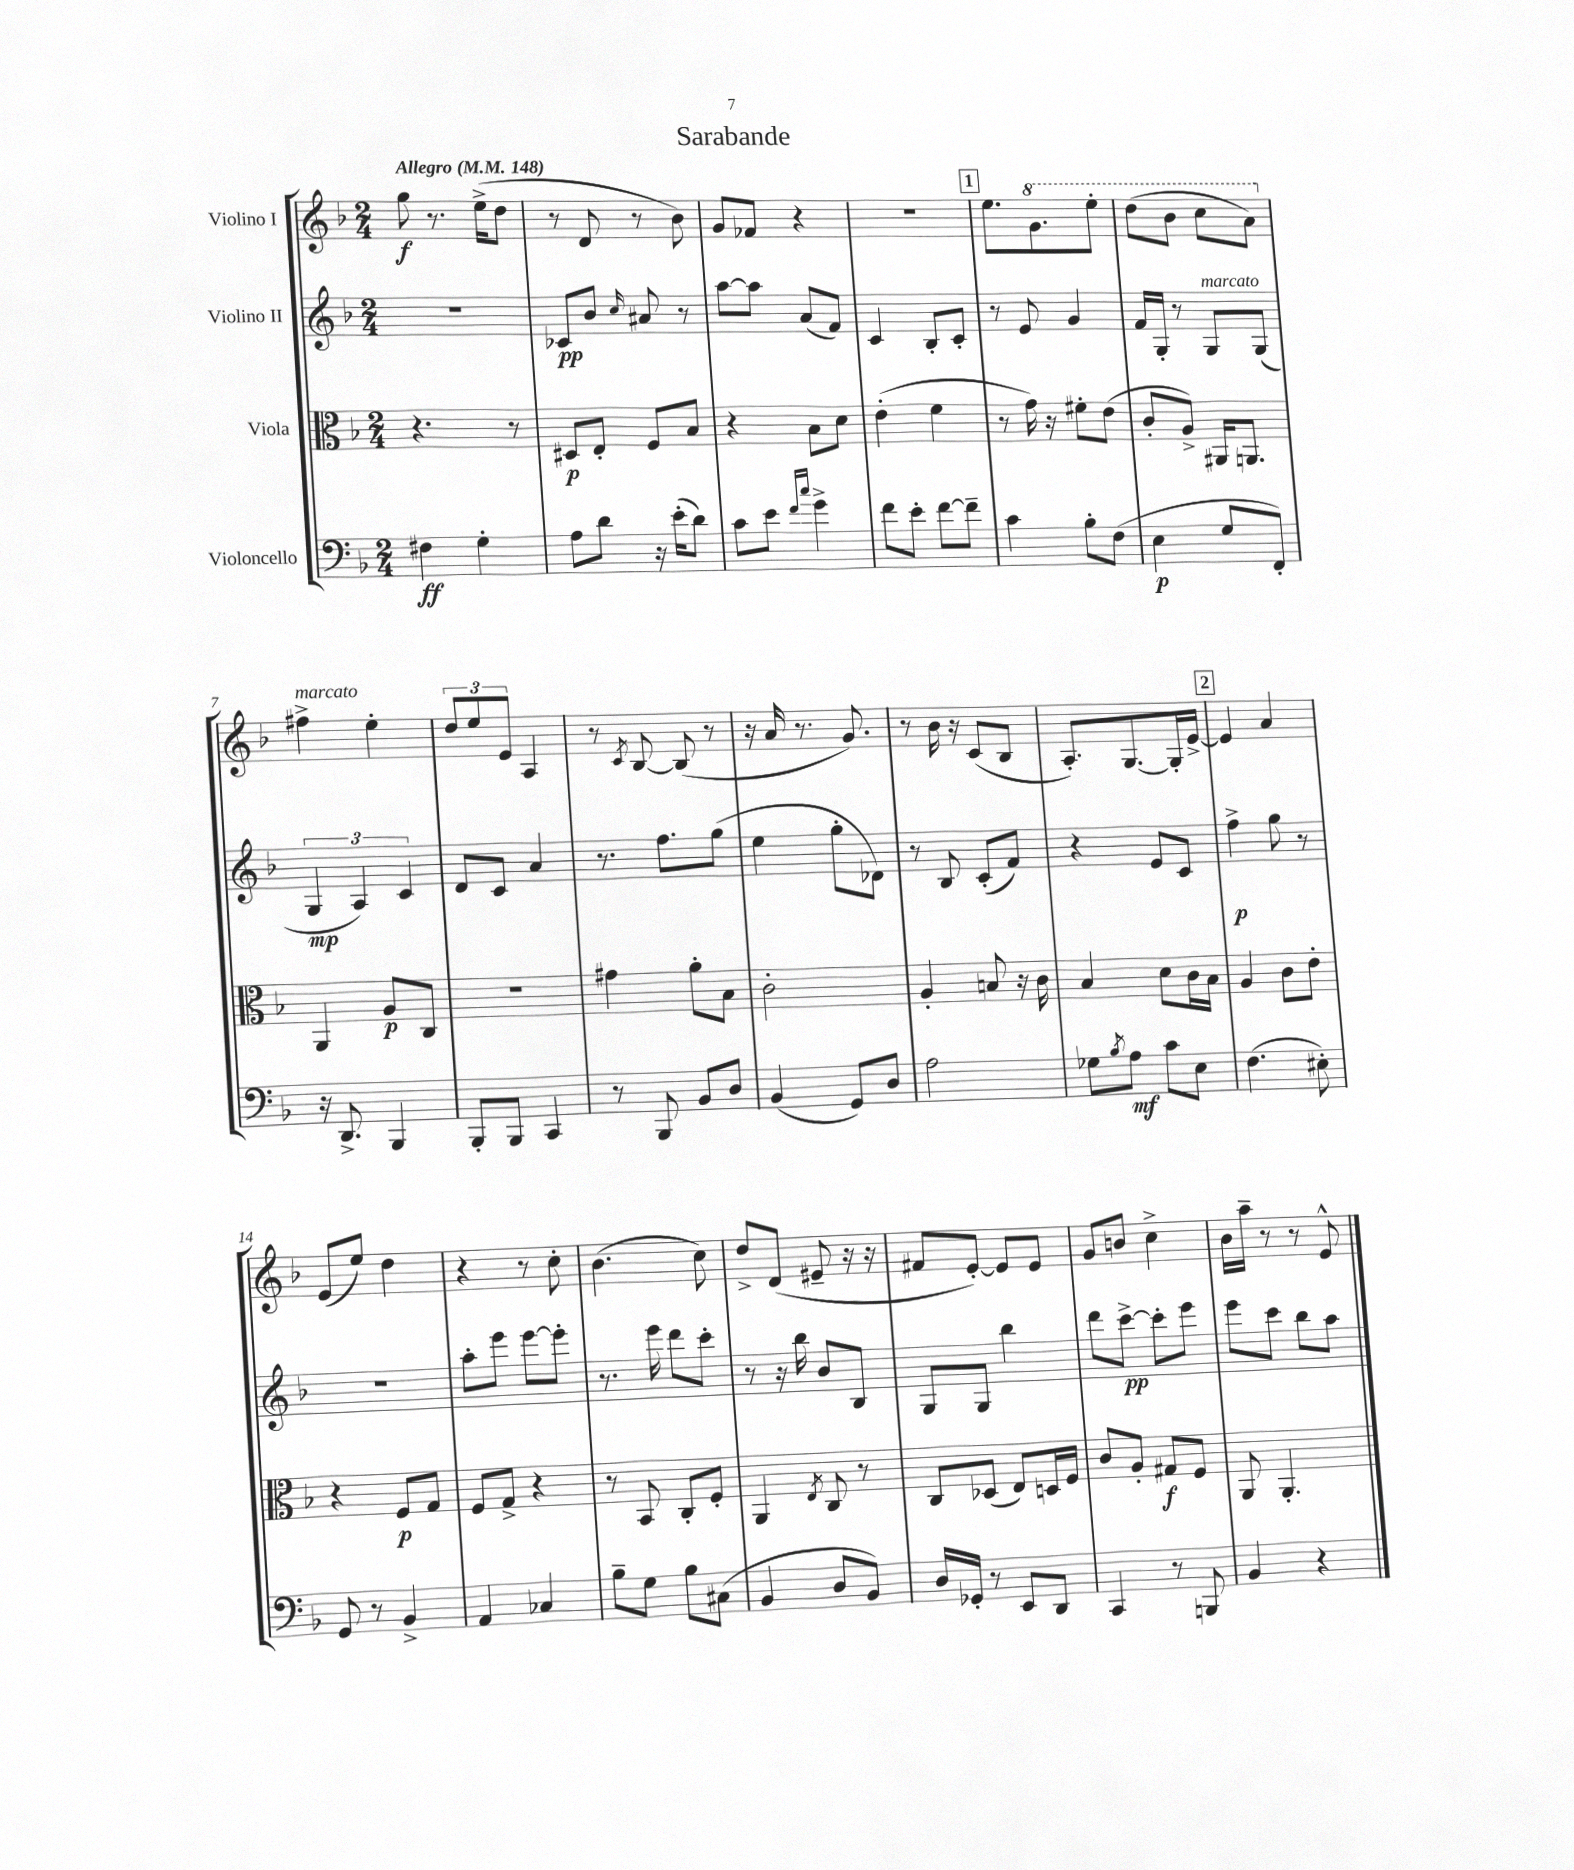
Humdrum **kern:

**kern	**kern	**kern	**kern
*staff4	*staff3	*staff2	*staff1
*clefF4	*clefC3	*clefG2	*clefG2
*k[b-]	*k[b-]	*k[b-]	*k[b-]
*M2/4	*M2/4	*M2/4	*M2/4
*MM148	*MM148	*MM148	*MM148
4F#\	4.r	2r	8gg\
.	.	.	8.r
4G'\	.	.	.
.	.	.	(16ee^\LK
.	8r	.	8dd\J
=	=	=	=
8A\L	8D#/L	8c-/L	8r
8d\J	8E'/J	8b-/J	8d/
.	.	16qqcc/	.
16r	8F/L	8a#/	8r
(16e'\LK	.	.	.
8d\J)	8B-/J	8r	8b-\)
=	=	=	=
8c\L	4r	[8aa\L	8g/L
8e\J	.	8aa\]J	8f-/J
16qqf/LL	.	.	.
16qqcc/JJ	.	.	.
4g^\	8B-\L	(8a/L	4r
.	8d\J	8f/J)	.
=	=	=	=
8f\L	(4e'\	4c/	2r
8e'\J	.	.	.
[8f\L	4f\	8B-'/L	.
8f~\]J	.	8c'/J	.
=	=	=	=
4c\	8r	8r	8.ee\L
.	16g\)	8e/	.
.	16r	.	8.gg\
8B-'\L	8f#'\L	4g/	.
(8F\J	(8e\J	.	8eee'\J
=	=	=	=
4E\	8c'/L	16f/LL	(8ddd\L
.	.	16G'/JJ	.
.	8A^/J)	8r	8bb-\J
8G/L	16AA#/LK	8G/L	8ccc\L
.	8.AA/J	.	.
8FF'/J)	.	(8G/J	8aa\J)
=	=	=	=
16r	4AA/	6G/	4ff#^\
8.DD^/	.	.	.
.	.	6A/)	.
4BBB-/	8A/L	.	4ee'\
.	.	6c/	.
.	8C/J	.	.
=	=	=	=
8BBB-'/L	2r	8d/L	12dd/L
.	.	.	12ee/
8BBB-/J	.	8c/J	.
.	.	.	12e/J
4CC/	.	4a/	4A/
=	=	=	=
8r	4g#\	8.r	8r
.	.	.	8qc/
8BBB-/	.	.	[8B-/
.	.	8.ff\L	.
8BB-/L	8a'\L	.	(8B-/]
8D/J	8B-\J	(8gg\J	8r
=	=	=	=
(4BB-/	2c'\	4ee\	16r
.	.	.	16a/
.	.	.	8.r
8GG/L)	.	8gg'\L	.
.	.	.	8.g/)
8D/J	.	8d-\J)	.
=	=	=	=
2A\	4A'/	8r	8r
.	.	8B-/	16b-\
.	.	.	16r
.	8B/	(8c'/L	(8c/L
.	16r	8f/J)	8B-/J
.	16c\	.	.
=	=	=	=
8G-\L	4B-/	4r	8.A'/L)
8qB-/	.	.	.
8A\J	.	.	.
.	.	.	[8.G/
8c\L	8d\L	8e/L	.
8E\J	16c\L	8c/J	16G'/]L
.	16B-\JJ	.	[16e^/JJ
=	=	=	=
(4.F\	4A/	4ff^\	4e/]
.	8c\L	8gg\	4a/
8E#'\)	8e'\J	8r	.
=	=	=	=
8GG/	4r	2r	(8e/L
8r	.	.	8ee/J)
4BB-^/	8F/L	.	4dd\
.	8G/J	.	.
=	=	=	=
4AA/	8F/L	8aa'\L	4r
.	8G^/J	8eee\J	.
4C-/	4r	[8eee\L	8r
.	.	8eee'\]J	8cc'\
=	=	=	=
8B-~\L	8r	8.r	(4.b-\
8G\J	8BB-/	.	.
.	.	16eee\	.
8B-\L	8C'/L	8ddd\L	.
(8C#\J	8F'/J	8ccc'\J	8cc\)
=	=	=	=
4BB-/	4AA/	8r	8dd^/L
.	.	16r	(8d/J
.	.	16bb-\	.
.	8qE/	.	.
8D/L	8C/	8b-/L	8e#~/
8BB-/J)	8r	8B-/J	16r
.	.	.	16r
=	=	=	=
16D/LL	8C/L	8G/L	8f#/L
16GG-'/JJ	.	.	.
8r	(8D-/J	8G/J	[8e'/J)
8EE/L	8E/L)	4bb-\	8e/]L
8DD/J	16D/L	.	8e/J
.	16F/JJ	.	.
=	=	=	=
4CC/	8c/L	8ddd\L	8g/L
.	8A'/J	[8ccc^\J	8b/J
8r	8G#/L	8ccc'\]L	4cc^\
8BBB/	8F/J	8eee\J	.
=	=	=	=
4BB-/	8AA/	8eee\L	16b-\LL
.	.	.	16aa~\JJ
.	4.AA'/	8ccc\J	8r
4r	.	8bb-\L	8r
.	.	8aa\J	8e^^/
==	==	==	==
*-	*-	*-	*-
